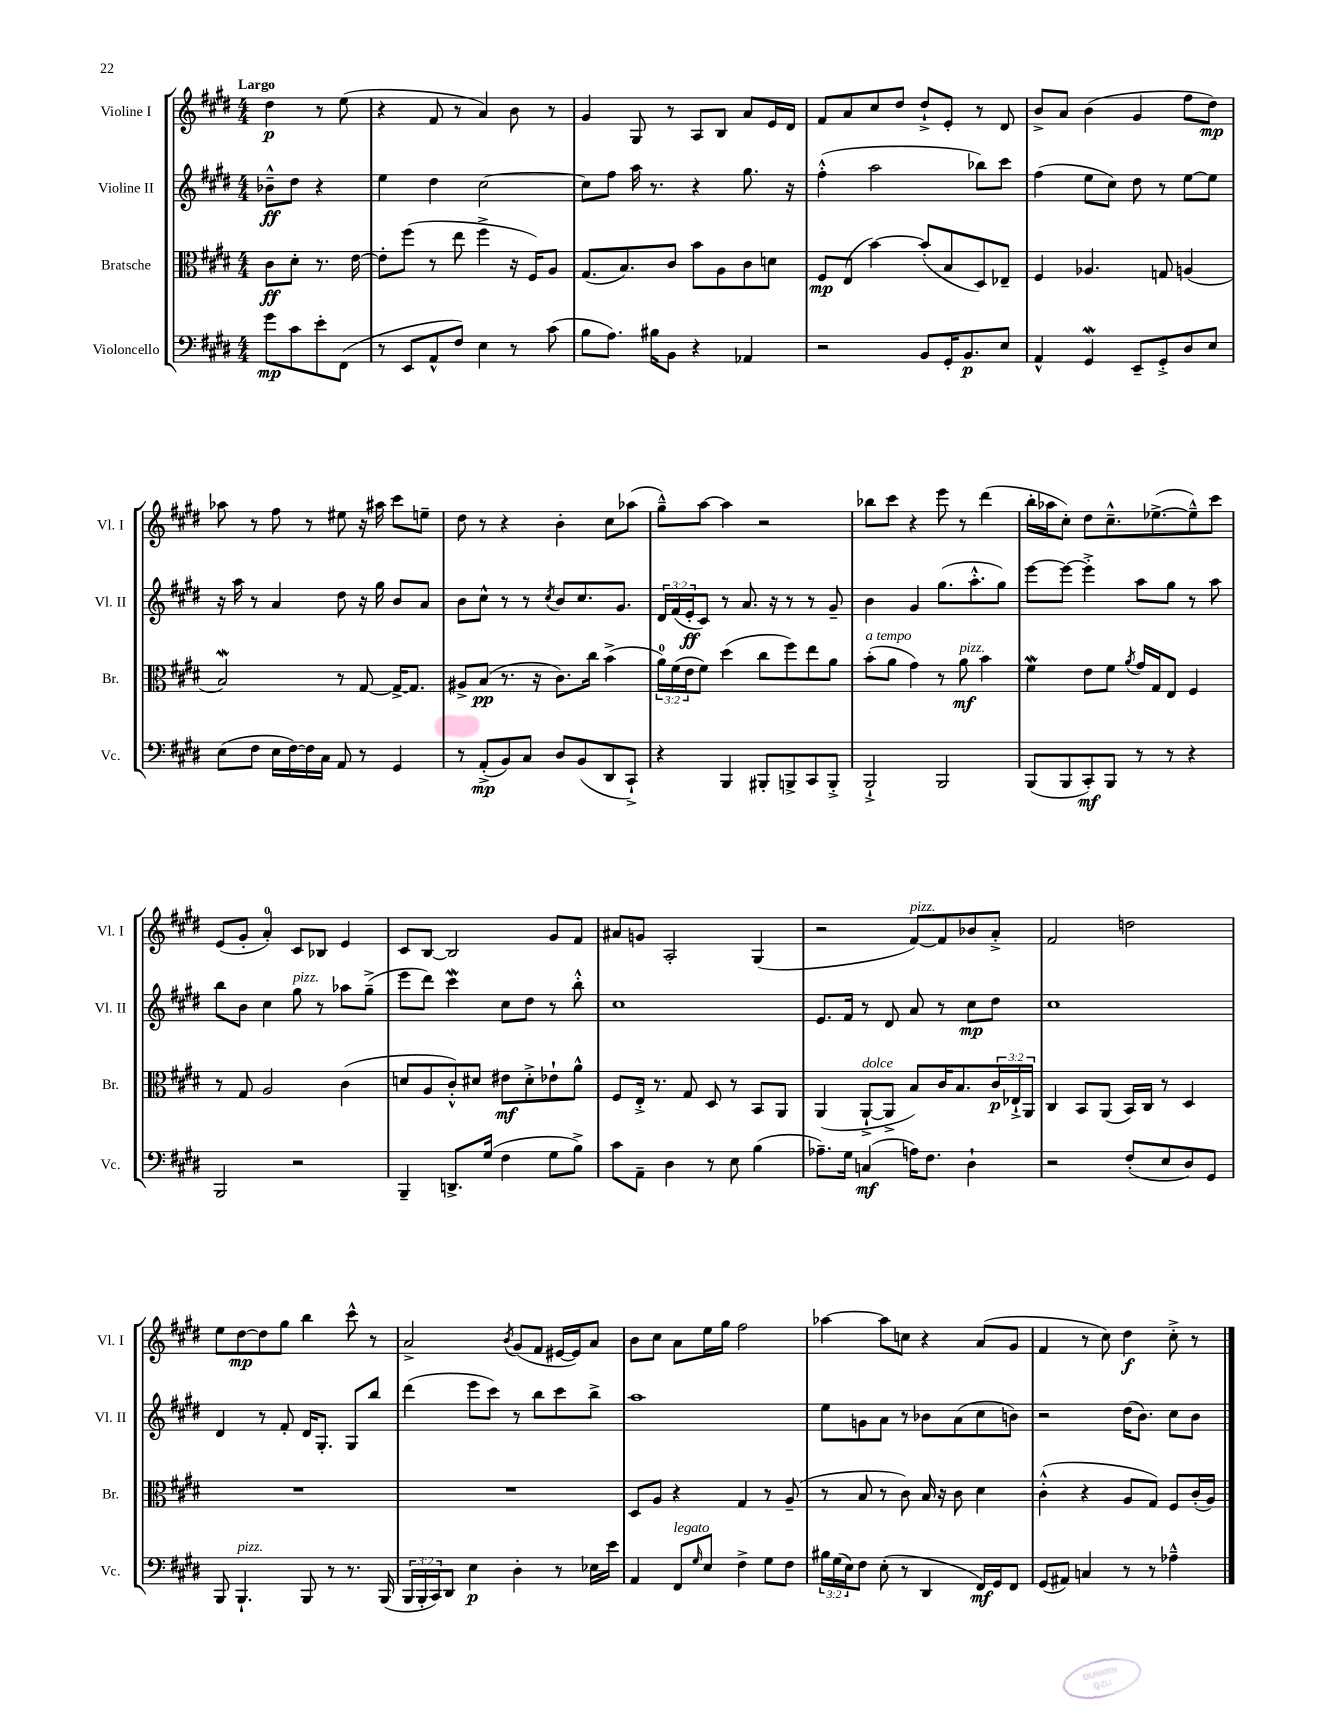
<<
\new StaffGroup <<
\new Staff = "s0" \with { instrumentName = "Violine I" shortInstrumentName = "Vl. I" } {
    \clef treble \key e \major \numericTimeSignature \time 4/4 \partial 2 \tempo "Largo"
    dis''4\p r8 e''8( |
    r4 fis'8 r8 a'4) b'8 r8 |
    gis'4 gis8 r8 a8 b8 a'8 e'16 dis'16 |
    fis'8 a'8 cis''8 dis''8 dis''8-!-> e'8-. r8 dis'8 |
    b'8-> a'8 b'4( gis'4 fis''8 dis''8\mp) |
    aes''8 r8 fis''8 r8 eis''8 r16 ais''16 cis'''8 e''8-- |
    dis''8 r8 r4 b'4-. cis''8 aes''8( |
    gis''8---^) a''8~ a''4 r2 |
    bes''8 cis'''8 r4 e'''8 r8 dis'''4( |
    b''16-. aes''16 cis''8-.) dis''8 cis''8.---^ ees''8.~->( ees''8---^) cis'''8 |
    e'8( gis'8-. a'4-0-.) cis'8 bes8 e'4 |
    cis'8 b8~ b2 gis'8 fis'8 |
    ais'8 g'8 a2-. gis4( |
    r2 fis'8~^\markup { \italic "pizz." }) fis'8 bes'8 a'8-.-> |
    fis'2 d''2 |
    e''8 dis''8~\mp dis''8 gis''8 b''4 cis'''8-^ r8 |
    a'2-> \acciaccatura { b'8 } gis'8( fis'8 eis'16~ eis'16) a'8 |
    b'8 cis''8 a'8 e''16 gis''16 fis''2 |
    aes''4~ aes''8 c''8 r4 a'8( gis'8 |
    fis'4 r8 cis''8) dis''4\f cis''8-.-> r8 \bar "|." |
}
\new Staff = "s1" \with { instrumentName = "Violine II" shortInstrumentName = "Vl. II" } {
    \clef treble \key e \major \numericTimeSignature \time 4/4 \override Staff.TupletNumber.text = #tuplet-number::calc-fraction-text \partial 2
    bes'8---^\ff dis''8 r4 |
    e''4 dis''4 cis''2~ |
    cis''8 fis''8 a''16 r8. r4 gis''8. r16 |
    fis''4-.-^( a''2 bes''8) cis'''8 |
    fis''4( e''8 cis''8) dis''8 r8 e''8~ e''8 |
    r16 a''16 r8 a'4 dis''8 r16 gis''16 b'8 a'8 |
    b'8 cis''8-^ r8 r8 \acciaccatura { cis''8 } b'8 cis''8. gis'8. |
    \tuplet 3/2 { dis'16 fis'16( e'16-.\ff } cis'8) r8 a'8. r16 r8 r8 gis'8-- |
    b'4 gis'4 gis''8.( a''8.-.-^ gis''8) |
    e'''8~ e'''8~ e'''4-.-> a''8 gis''8 r8 a''8 |
    b''8 b'8 cis''4 gis''8^\markup { \italic "pizz." } r8 aes''8 gis''8--->( |
    e'''8 dis'''8) cis'''4\mordent cis''8 dis''8 r8 b''8-.-^ |
    cis''1 |
    e'8. fis'16 r8 dis'8 a'8 r8 cis''8\mp dis''8 |
    cis''1 |
    dis'4 r8 fis'8-. dis'16 gis8.-. gis8 b''8 |
    dis'''4( e'''8 cis'''8) r8 b''8 cis'''8 b''8-> |
    a''1 |
    e''8 g'8 a'8 r8 bes'8 a'8( cis''8 b'8) |
    r2 dis''16( b'8.) cis''8 b'8 \bar "|." |
}
\new Staff = "s2" \with { instrumentName = "Bratsche" shortInstrumentName = "Br." } {
    \clef alto \key e \major \numericTimeSignature \time 4/4 \override Staff.TupletNumber.text = #tuplet-number::calc-fraction-text \partial 2
    cis'8\ff dis'8-. r8. e'16~ |
    e'8-. fis''8( r8 e''8 fis''4-> r16 fis16) a8 |
    gis8.( b8.) cis'8 b'8 a8 cis'8 d'8 |
    fis8\mp e8( b'4~) b'8-.( b8 dis8) ees8-- |
    fis4 aes4. g8 a4( |
    b2\mordent) r8 gis8~ gis16~-> gis8. |
    ais8-> b8\pp( r8. r16 cis'8.) cis''16 b'4->( |
    \tuplet 3/2 { a'16-0) fis'16( e'16 } fis'8) dis''4( cis''8 fis''8) e''8 a'8 |
    b'8-.^\markup { \italic "a tempo" }( a'8 gis'4) r8 a'8\mf^\markup { \italic "pizz." } b'4 |
    fis'4\mordent e'8 fis'8 \acciaccatura { a'8 } gis'16 gis16 e8 fis4 |
    r8 gis8 a2 cis'4( |
    d'8 a8 cis'8-.-^) dis'8 eis'8\mf dis'8-.-> ees'8-! a'8-^ |
    fis8 e16-.-> r8. gis8 dis8 r8 b,8 a,8 |
    a,4( a,8~-!->^\markup { \italic "dolce" } a,8-> b8) cis'16 b8. \tuplet 3/2 { cis'16\p ees16-!-> a,16 } |
    cis4 b,8 a,8( b,16) cis16 r8 dis4 |
    R1 |
    R1 |
    dis8 a8 r4 gis4 r8 a8--( |
    r8 b8 r8 cis'8) b16 r16 cis'8 dis'4 |
    cis'4-.-^( r4 a8 gis8) fis8 cis'16-.( a16) \bar "|." |
}
\new Staff = "s3" \with { instrumentName = "Violoncello" shortInstrumentName = "Vc." } {
    \clef bass \key e \major \numericTimeSignature \time 4/4 \override Staff.TupletNumber.text = #tuplet-number::calc-fraction-text \partial 2
    gis'8\mp cis'8 e'8-. fis,8( |
    r8 e,8 a,8-^ fis8) e4 r8 cis'8( |
    b8 a8.) bis16 b,8 r4 aes,4 |
    r2 b,8 gis,16-. b,8.\p e8 |
    a,4-^ gis,4\mordent e,8-- gis,8-.-> dis8 e8 |
    e8( fis8 e16 fis16~) fis16 cis16 a,8 r8 gis,4 |
    r8 a,8-.->\mp( b,8) cis8 dis8 b,8( dis,8 cis,8-!->) |
    r4 b,,4 bis,,8-. b,,8-> cis,8 b,,8-.-> |
    b,,2-!-> b,,2 |
    b,,8( b,,8 cis,8-.\mf) b,,8 r8 r8 r4 |
    b,,2 r2 |
    b,,4-- d,8.-> gis16( fis4 gis8 b8->) |
    cis'8 a,8-- dis4 r8 e8 b4( |
    aes8.--) gis16 c4\mf( a16) fis8. dis4-! |
    r2 fis8-.( e8 dis8) gis,8 |
    b,,8 b,,4.-!^\markup { \italic "pizz." } b,,8 r8 r8. b,,16( |
    \tuplet 3/2 { b,,16 b,,16-. cis,16) } dis,8 e4\p dis4-. r8 ees16 e'16 |
    a,4 fis,8^\markup { \italic "legato" } \grace { gis16 } e8 fis4-> gis8 fis8 |
    \tuplet 3/2 { bis16 gis16( e16) } fis8 e8-.( r8 dis,4 fis,16\mf) gis,16 fis,8 |
    gis,8( ais,8) c4 r8 r8 aes4---^ \bar "|." |
}
>>
>>
\layout { \context { \Score \remove "Bar_number_engraver" } }
